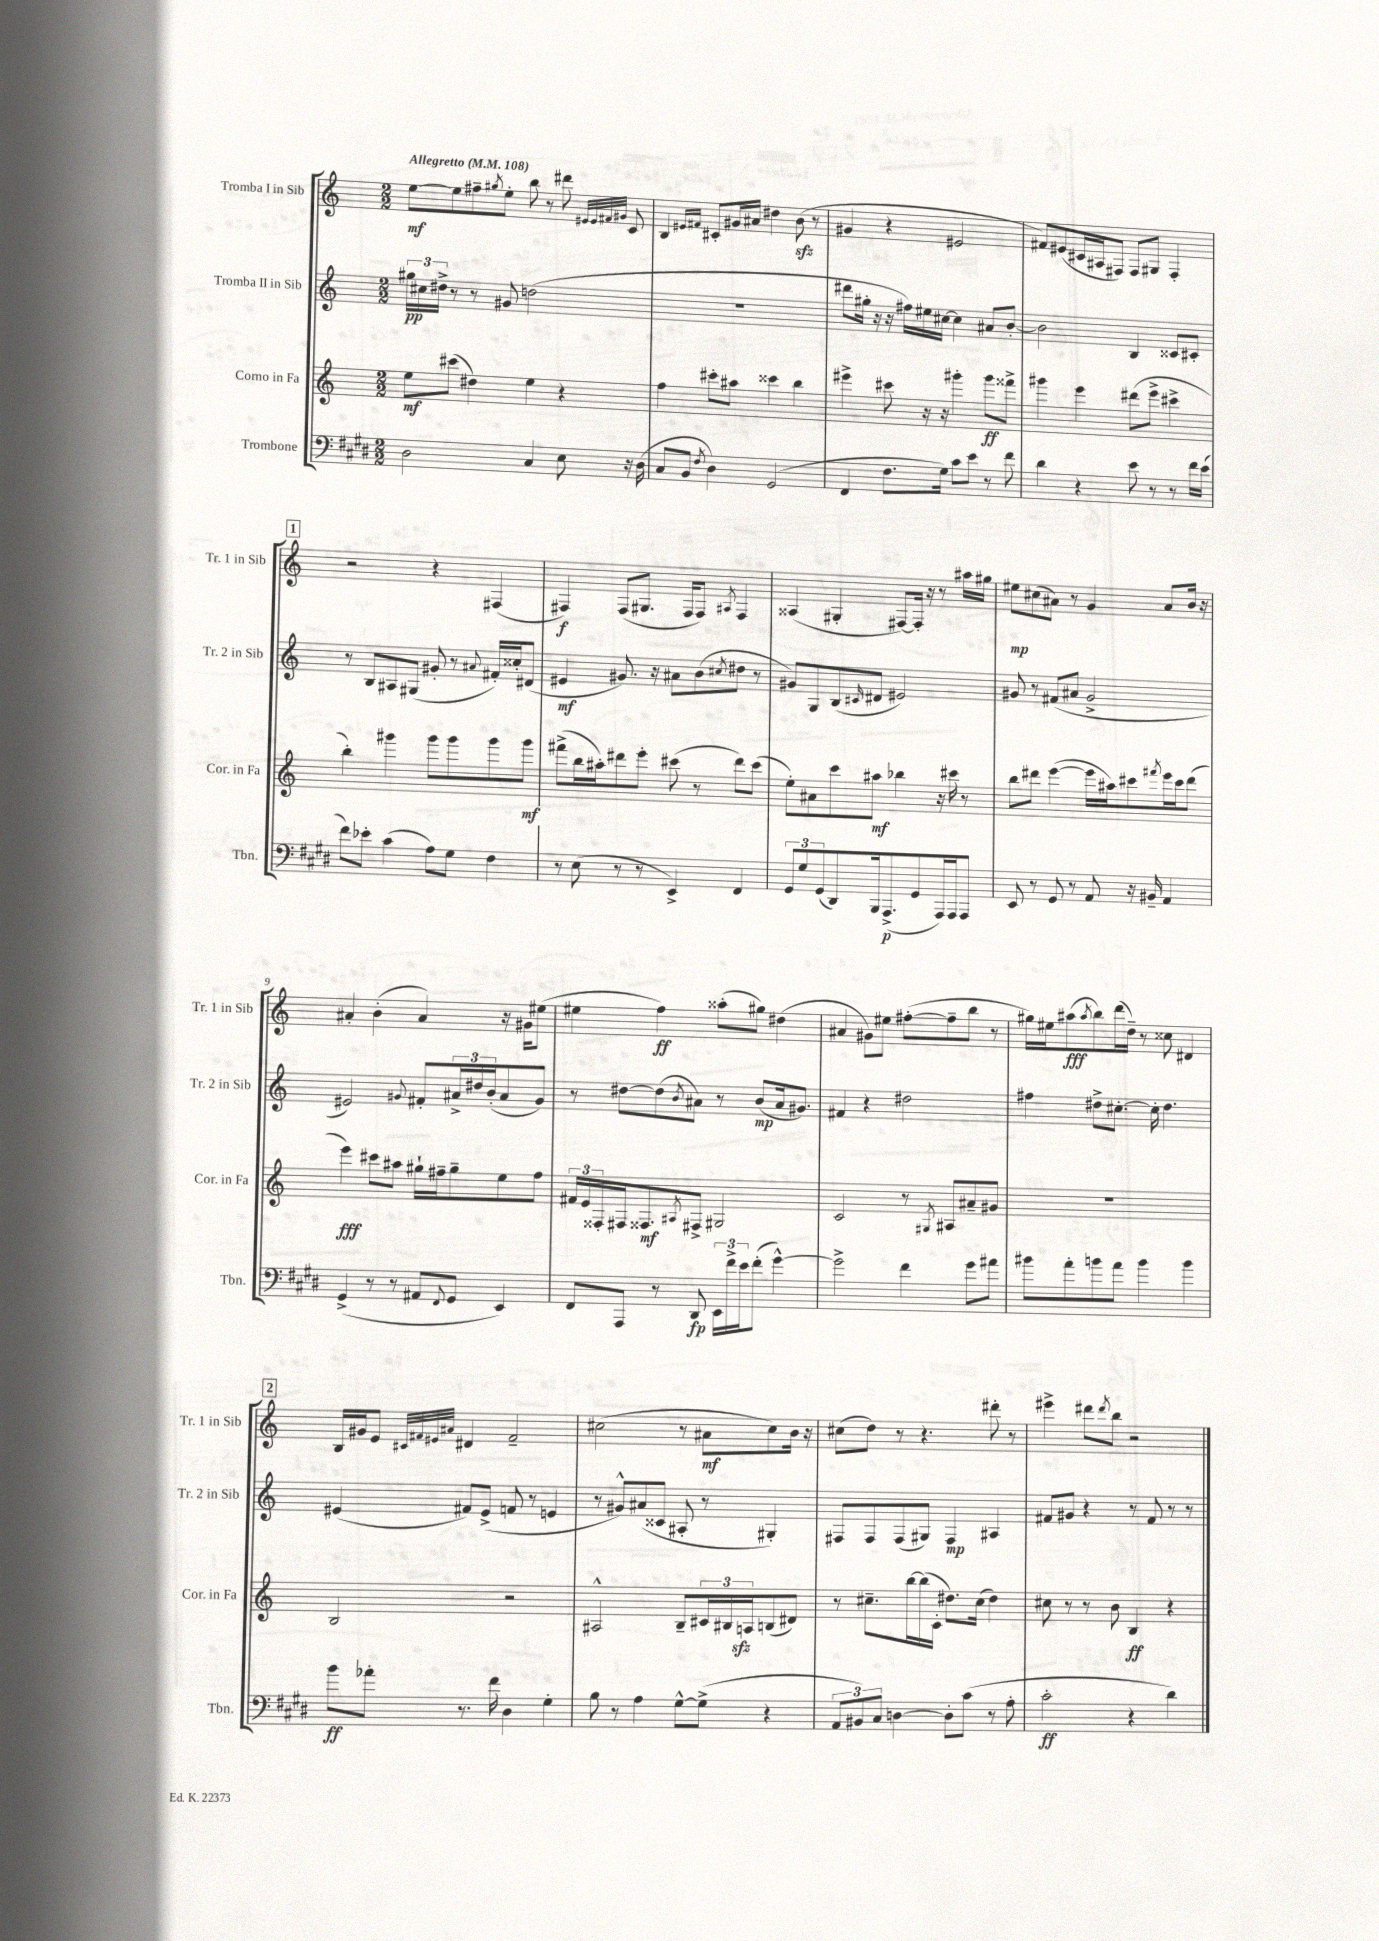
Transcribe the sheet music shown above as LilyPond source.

<<
\new StaffGroup <<
\new Staff = "s0" \with { instrumentName = "Tromba I in Sib" shortInstrumentName = "Tr. 1 in Sib" } {
    \clef treble \key c \major \numericTimeSignature \time 2/2 \tempo "Allegretto" 4 = 108
    e''8~\mf e''8 fis''8-- \acciaccatura { gis''8 } e''8-. b''8 r8 dis'''8 \grace { eis'32 eis'32 fis'32 gis'32 } c'8 |
    b4 \grace { eis'16 fis'16 } cis'8-. gis'16 ais'16 dis''4 b'8\sfz( r8 |
    gis'4 r4 eis'2 |
    fis'8) eis'8( cis'16 ais16 fis8) fis8 gis8 fis4-. |
    \mark \markup { \box "1" } r2 r4 fis4( |
    fis4\f) fis8( gis8. fis16 fis8) \acciaccatura { ais8 } fis4 |
    aisis4( gis4-. fis8~) fis16-. r16 r8 ais''16 gis''16 |
    eis''8\mp cis''8( ais'8) r8 g'4 ais'8 b'16 r16 |
    ais'4-. b'4-.( ais'4) r16 gis'16 eis''8( |
    eis''4 f''4\ff) aisis''8-.( gis''8) dis''4( |
    ais'4 gis'8) eis''8 fis''8~-.( fis''8-- b''8 r8 |
    gis''16) eis''16 ais''8\fff( \acciaccatura { ais''8 } b''8) d'''16( d''16--) r8 cisis''8 dis'4 |
    \mark \markup { \box "2" } b16 gis'16 e'8 \grace { cis'32 fis'32 eis'32 ais'32 } dis'4 fis'2-- |
    cis''2( r8 ais'8\mf cis''8) b'16 r16 |
    cis''8( d''8) r8 r4. dis'''8-. r8 |
    eis'''4-> dis'''8 \acciaccatura { dis'''8 } b''8 r2 \bar "|." |
}
\new Staff = "s1" \with { instrumentName = "Tromba II in Sib" shortInstrumentName = "Tr. 2 in Sib" } {
    \clef treble \key c \major \numericTimeSignature \time 2/2
    \tuplet 3/2 { gis''16\pp cis''16 dis''16-> } r8 r8 gis'8 d''2( |
    R1 |
    dis'''8 gis''16-. r16 r16 fis''16) eis''16 cis''16~ cis''4 ais'8 b'8~-. |
    b'2 b4 cisis'8 cis'8-. |
    \mark \markup { \box "1" } r8 b8 ais8 gis8( gis'8-. r8 \appoggiatura { ais'8 } fis'16-.) cisis''16-. dis'8( |
    eis'4\mf gis'8.) r16 ais'8 b'8( \acciaccatura { cis''8 } dis''8 r8 |
    gis'8) g8 b8( \grace { cis'16 } dis'8 eis'2) |
    gis'8 r8 fis'8( ais'8 gis'2-> |
    eis'2) \appoggiatura { gis'8 } fis'8-. \tuplet 3/2 { ais'16-> dis''16 b'16-.( } ais'8 gis'8) |
    r8 dis''8~ dis''8( \acciaccatura { b'8 } ais'8) r8 b'8\mp( ais'16 gis'8.) |
    fis'4 r4 dis''2 |
    fis''4 dis''8-> cis''8.~-. cis''16-. dis''4. |
    \mark \markup { \box "2" } eis'4( fis'8) eis'8->( f'8 r8 e'4 |
    r8 gis'8-^) ais'8( cisis'8 ais8-. r8 gis4-.) |
    fis8 fis8 fis8( gis8) fis4\mp ais4 |
    fis'8 gis'8 r4 r8 fis'8 r8 r8 \bar "|." |
}
\new Staff = "s2" \with { instrumentName = "Corno in Fa" shortInstrumentName = "Cor. in Fa" } {
    \clef treble \key c \major \numericTimeSignature \time 2/2
    e''8\mf cis'''8( dis''4) e''4 r4 |
    f''4 cis'''8-. ais''8 cisis'''4 b''4 |
    eis'''4-> cis'''8 r16 r16 gis'''4-. gis'''8\ff fisis'''8-> |
    gis'''4 e'''4 dis'''8( e'''8-> cis'''4-> |
    \mark \markup { \box "1" } b''4-.) gis'''4 gis'''8 gis'''8 gis'''8 gis'''8\mf |
    fis'''8->( b''16 ais''16-.) dis'''8 e'''8-. cis'''8( r8 dis'''8) cis'''8( |
    e''8-.) ais'8 c'''8 ais''8\mf bes''4 r16 cis'''16 r8 |
    b''8 dis'''8 e'''4~( e'''16 ais''16) cis'''8 \acciaccatura { fis'''8 } e'''16 cis'''16 dis'''8( |
    e'''4\fff) cis'''8 ais''8 gis''16-! fis''16-- gis''8-- e''8 fis''8 |
    \tuplet 3/2 { fis'16 e'16 fisis16-. } fis16 fisis8.\mf \acciaccatura { ais8 } fis8-> gis2 |
    c'2 r8 \acciaccatura { gis8 } ais8 ais'8-- gis'8 |
    R1 |
    \mark \markup { \box "2" } b2 r2 |
    ais2-^ b8-- \tuplet 3/2 { cis'16 bis16 a16\sfz } b8( dis'8) |
    r8 cis''8.-- b''16~ b''16( c'16-. dis''8.) cis''16( dis''4) |
    cis''8 r8 r8 b'8 b4\ff r4 \bar "|." |
}
\new Staff = "s3" \with { instrumentName = "Trombone" shortInstrumentName = "Tbn." } {
    \clef bass \key e \major \numericTimeSignature \time 2/2
    dis2 cis4 e8 r16 dis16( |
    cis8 b,8 \acciaccatura { fis8 } dis4) gis,2( |
    fis,4 fis8. gis16) cis'8 e'8 r8 fis'8 |
    dis'4 r4 e'8 r8 r8 fis'16 e'16( |
    \mark \markup { \box "1" } fis'8) ees'8-. cis'4( a8) gis8 fis4 |
    r8 e8( r8 r8 e,4->) fis,4 |
    \tuplet 3/2 { gis,8 gis8 gis,8( } dis,8) b,,16 a,,8.->\p( gis,8 a,,16) a,,16 a,,8 |
    e,8 r8 gis,8 r8 a,8 r16 bis,16-- a,4 |
    gis,4->( r8 r8 ais,8 \appoggiatura { fis,8 } gis,8 e,4) |
    fis,8 a,,8 r8 dis,8\fp \tuplet 3/2 { e,16 fis'16-> e'16 } fis'8-.( gis'4~-^) |
    gis'2-> fis'4 gis'8 ais'8 |
    bis'8 a'8-. b'8 a'8 b'4 b'4 |
    \mark \markup { \box "2" } b'8\ff aes'8-. r8. fis'16 dis4 gis4-. |
    b8 r8 a4 gis8~-^ gis8->( r4 |
    \tuplet 3/2 { a,8 bis,8) cis8 } d4~ d8-. cis'8( r8 a8-. |
    cis'2-.\ff r4 dis'4) \bar "|." |
}
>>
>>
